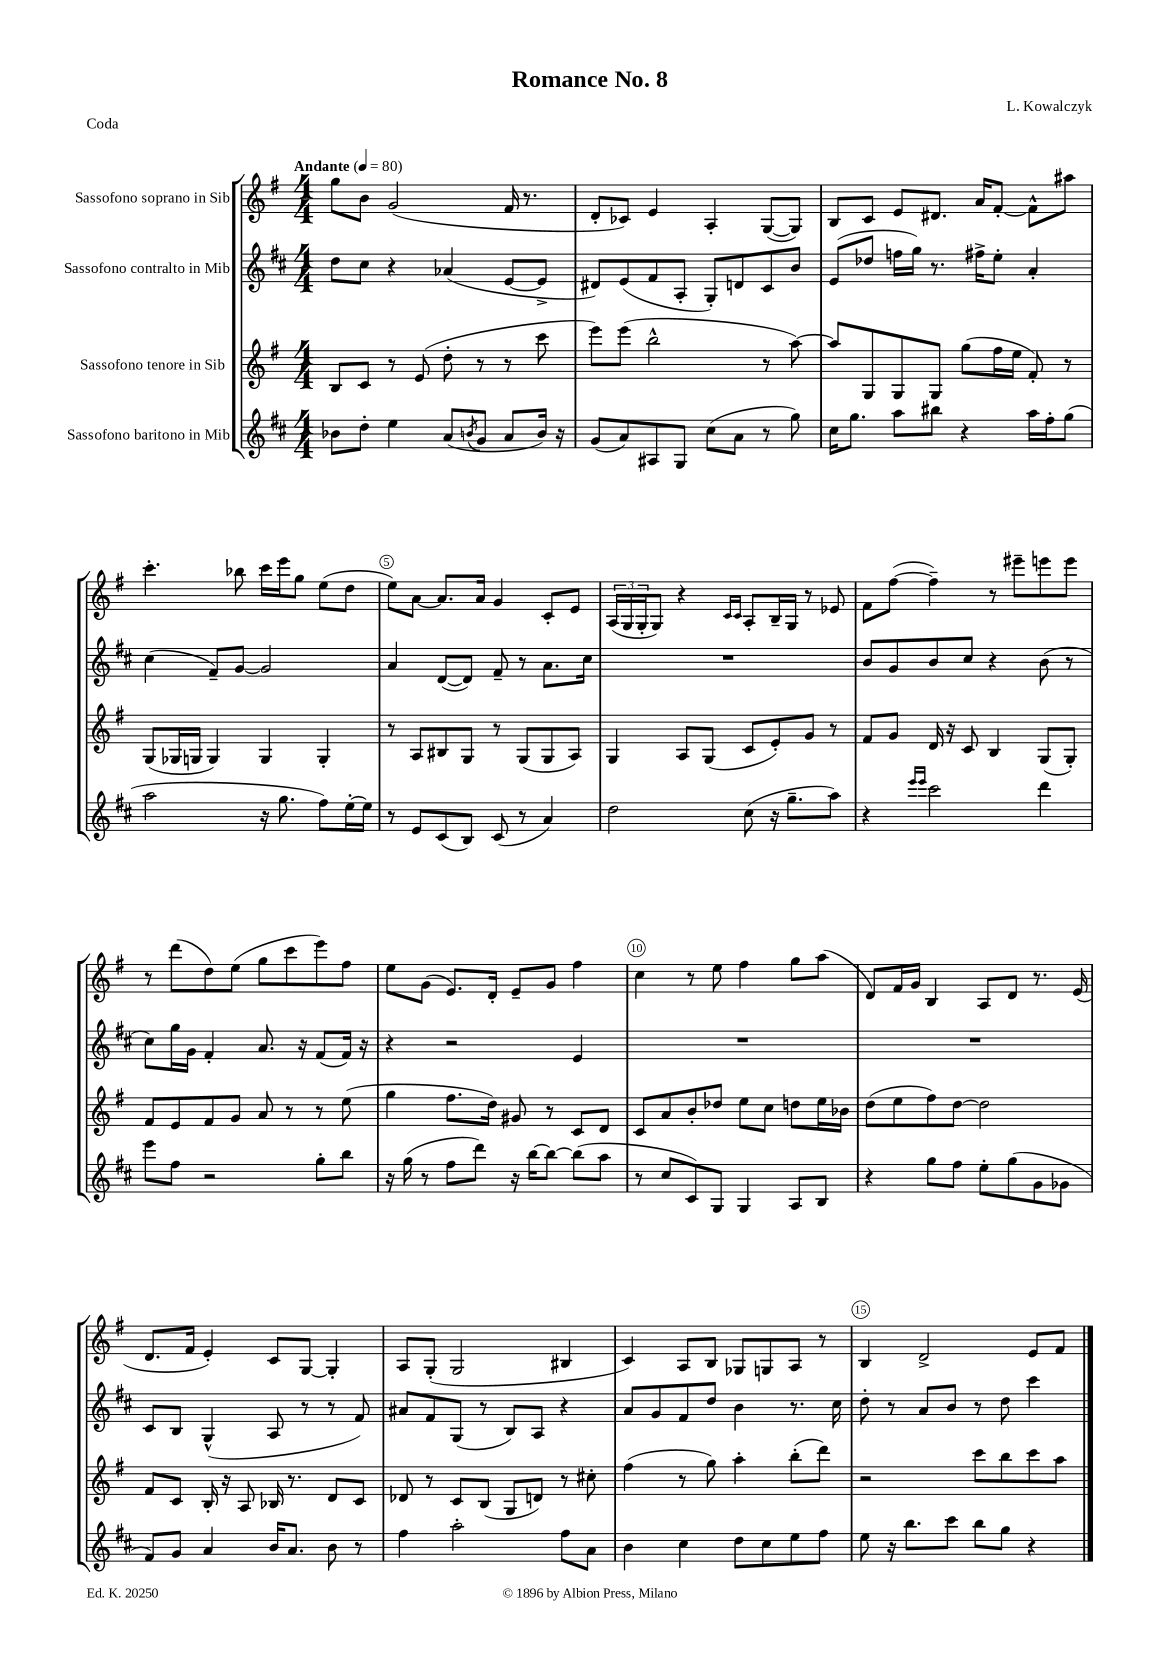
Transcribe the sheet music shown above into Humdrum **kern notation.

**kern	**kern	**kern	**kern
*staff4	*staff3	*staff2	*staff1
*clefG2	*clefG2	*clefG2	*clefG2
*k[f#c#]	*k[f#]	*k[f#c#]	*k[f#]
*M4/4	*M4/4	*M4/4	*M4/4
*MM80	*MM80	*MM80	*MM80
8b-	8B	8dd	8gg
8dd'	8c	8cc#	8b
4ee	8r	4r	(2g
.	(8e	.	.
(8a	8dd'	(4a-	.
8qb	.	.	.
8g	8r	.	.
8a	8r	[8e	16f#
.	.	.	8.r
16b)	8ccc	8e^]	.
16r	.	.	.
=	=	=	=
(8g	8eee)	8d#)	8d'
8a)	(8eee	(8e	8c-)
8A#	2bb^^	8f#	4e
8G	.	8A'	.
(8cc#	.	8G')	4A'
8a	.	8d	.
8r	8r	8c#	([8G
8gg)	[8aa)	8b	8G])
=	=	=	=
16cc#	8aa]	(8e	8B
8.gg	.	.	.
.	8G	8dd-	8c
8aa	8G	16ff	8e
.	.	16gg)	.
8bb#	8G	8.r	8.d#
4r	(8gg	.	.
.	.	16ff#^	16a
.	16ff#	8ee'	[8f#'
.	16ee	.	.
16aa	8f#')	4a'	8f#^^]
16ff#'	.	.	.
(8gg	8r	.	8aa#
=	=	=	=
2aa	(8G	(4cc#	4.ccc'
.	16G-	.	.
.	16G	.	.
.	4G)	8f#~)	.
.	.	[8g	8bb-
16r	4G	2g]	16ccc
8.gg	.	.	16eee
.	.	.	8gg
8ff#)	4G'	.	(8ee
[16ee'	.	.	8dd
16ee]	.	.	.
=	=	=	=
8r	8r	4a	8ee)
8e	8A	.	[8a
(8c#	8B#	([8d	8.a]
8B)	8G	8d])	.
.	.	.	16a
(8c#	8r	8f#~	4g
8r	(8G	8r	.
4a)	8G	8.a	8c'
.	8A)	.	8e
.	.	16cc#	.
=	=	=	=
2dd	4G	1r	(24A
.	.	.	24G
.	.	.	24G'
.	.	.	8G)
.	8A	.	4r
.	(8G	.	.
.	.	.	16qqc
.	.	.	16qqc
(8cc#	8c	.	8A'
16r	8e')	.	16B~
8.gg~	.	.	16G
.	8g	.	8r
8aa)	8r	.	8e-
=	=	=	=
4r	8f#	8b	8f#
.	8g	8g	([8ff#
16qqeee	.	.	.
16qqeee	.	.	.
2ccc#	16d	8b	4ff#~])
.	16r	.	.
.	8c	8cc#	.
.	4B	4r	8r
.	.	.	8eee#~
4ddd	(8G	(8b	8eee
.	8G')	8r	8eee
=	=	=	=
8eee	8f#	8cc#)	8r
8ff#	8e	16gg	(8ddd
.	.	16g	.
2r	8f#	4f#'	8dd)
.	8g	.	(8ee
.	8a	8.a	8gg
.	8r	.	8ccc
.	.	16r	.
8gg'	8r	(8f#	8eee)
8bb	(8ee	16f#)	8ff#
.	.	16r	.
=	=	=	=
16r	4gg	4r	8ee
(16gg	.	.	.
8r	.	.	(8g
8ff#	8.ff#	2r	8.e)
8ddd)	.	.	.
.	16dd)	.	16d'
16r	8g#	.	8e~
[16bb	.	.	.
8bb_	8r	.	8g
(8bb]	8c	4e	4ff#
8aa	8d	.	.
=	=	=	=
8r	8c	1r	4cc
8cc#	8a	.	.
8c#)	8b'	.	8r
8G	8dd-	.	8ee
4G	8ee	.	4ff#
.	8cc	.	.
8A	8dd	.	8gg
8B	16ee	.	(8aa
.	16b-	.	.
=	=	=	=
4r	(8dd	1r	8d)
.	8ee	.	16f#
.	.	.	16g
8gg	8ff#)	.	4B
8ff#	[8dd	.	.
8ee'	2dd]	.	8A
(8gg	.	.	8d
8g	.	.	8.r
8g-	.	.	.
.	.	.	(16e
=	=	=	=
8f#)	8f#	8c#	8.d
8g	8c	8B	.
.	.	.	16f#
4a	16B'	(4G^^	4e')
.	16r	.	.
.	8A	.	.
16b	16B-	8A	8c
8.a	8.r	.	.
.	.	8r	[8G
8b	8d	8r	4G']
8r	8c	8f#)	.
=	=	=	=
4ff#	8d-	8a#	8A
.	8r	8f#	(8G'
2aa'	8c	(8G	2G
.	(8B	8r	.
.	8G	8B)	.
.	8d)	8A	.
8ff#	8r	4r	4B#
8a	8cc#'	.	.
=	=	=	=
4b	(4ff#	8a	4c)
.	.	8g	.
4cc#	8r	8f#	8A
.	8gg)	8dd	8B
8dd	4aa'	4b	8G-
8cc#	.	.	8G
8ee	(8bb'	8.r	8A
8ff#	8ddd)	.	8r
.	.	16cc#	.
=	=	=	=
8ee	2r	8dd'	4B
16r	.	8r	.
8.bb	.	.	.
.	.	8a	2d^
8ccc#	.	8b	.
8bb	8ccc	8r	.
8gg	8bb	8dd	.
4r	8ccc	4ccc#	8e
.	8aa	.	8f#
==	==	==	==
*-	*-	*-	*-
